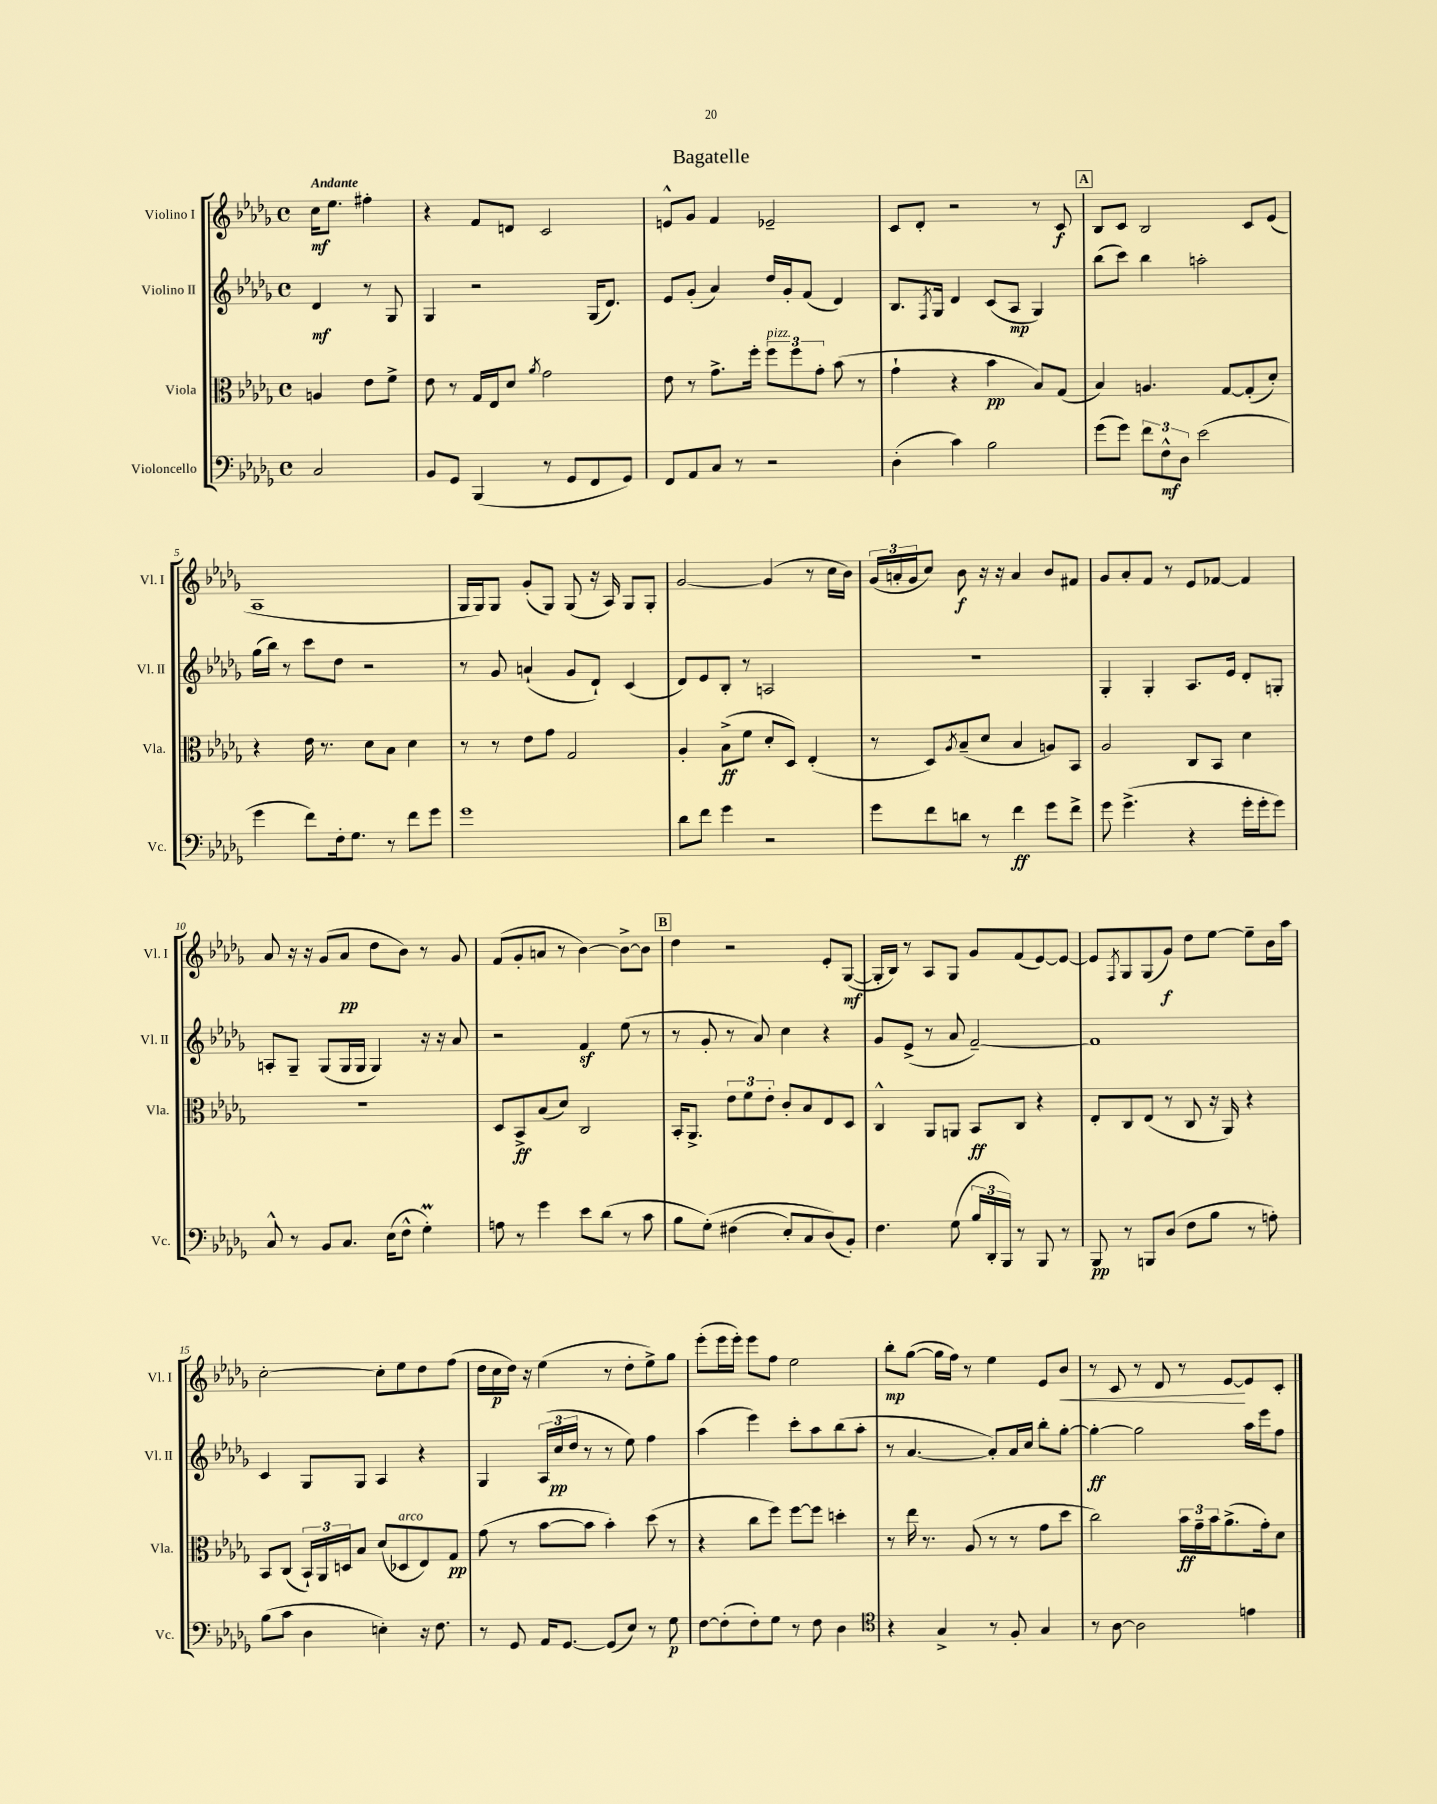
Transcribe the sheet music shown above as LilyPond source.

\header { title = "Bagatelle" }
<<
\new StaffGroup <<
\new Staff = "s0" \with { instrumentName = "Violino I" shortInstrumentName = "Vl. I" } {
    \clef treble \key des \major \defaultTimeSignature \time 4/4 \partial 2 \tempo "Andante"
    c''16\mf ees''8. fis''4-. |
    r4 f'8 d'8 c'2 |
    e'8-^ ges'8 f'4 ees'2-- |
    c'8 des'8-. r2 r8 c'8\f |
    \mark \markup { \box "A" } bes8 c'8 bes2 c'8 ees'8( |
    aes1 |
    ges16 ges16) ges8 ges'8-.( ges8) ges8( r16 aes16) ges8 ges8-. |
    ges'2~ ges'4( r8 c''16 bes'16) |
    \tuplet 3/2 { ges'16( a'16-. ges'16 } c''8) bes'8\f r16 r16 a'4 bes'8 fis'8 |
    ges'8 aes'8-. f'8 r8 ees'8 fes'8~ fes'4 |
    aes'8 r16 r16 ges'8( aes'8\pp des''8 bes'8) r8 ges'8 |
    f'8( ges'8-. a'8 r8 bes'4~) bes'8~-> bes'8 |
    \mark \markup { \box "B" } des''4 r2 ees'8-. ges8~\mf( |
    ges16-. bes16) r8 aes8 ges8 ges'8 f'8( ees'8~) ees'8~ |
    ees'8 \acciaccatura { f8 } ges8 ges8( ges'8\f) des''8 ees''8~ ees''8-- bes'16 aes''16 |
    c''2~-. c''8-. ees''8 des''8 f''8( |
    des''16 c''16\p des''16) r16 ees''4( r8 des''8-. ees''8->) ges''8 |
    ees'''8-.( ees'''16 ees'''16-.) ees'''8 f''8 ees''2 |
    bes''8-.\mp ges''8~( ges''16 f''16) r8 ees''4 ees'8 bes'8\< |
    r8 c'8 r8 des'8 r8 ees'8~\! ees'8 c'8-. \bar "|." |
}
\new Staff = "s1" \with { instrumentName = "Violino II" shortInstrumentName = "Vl. II" } {
    \clef treble \key des \major \defaultTimeSignature \time 4/4 \partial 2
    des'4\mf r8 ges8 |
    ges4 r2 ges16( des'8.) |
    ees'8 ges'8-.( aes'4) des''16 ges'16-. f'8( des'4) |
    bes8. \acciaccatura { f8 } ges16 des'4 c'8( aes8\mp ges4) |
    \mark \markup { \box "A" } bes''8( c'''8) bes''4 a''2-. |
    ges''16( bes''16) r8 c'''8 des''8 r2 |
    r8 ges'8 a'4-!( ges'8 des'8-!) c'4( |
    des'8) ees'8 bes8-. r8 a2 |
    R1 |
    ges4-. ges4-. aes8. ees'16 des'8-. g8-. |
    a8-. ges8-- ges8( ges16 ges16 ges4) r16 r16 aes'8 |
    r2 f'4\sf ees''8( r8 |
    \mark \markup { \box "B" } r8 ges'8-. r8 aes'8) c''4 r4 |
    ges'8 ees'8->( r8 aes'8 f'2~--) |
    f'1 |
    c'4 ges8 ges8 aes4 r4 |
    ges4 \tuplet 3/2 { aes16( c''16\pp des''16 } r8 r8 ees''8) f''4 |
    aes''4( ees'''4) c'''8-. aes''8 bes''8( aes''8-. |
    r8 aes'4.~ aes'8-.) aes'16 c''16 bes''8-. ges''8~-. |
    ges''4~-.\ff ges''2 aes''16 ees'''16 f''8 \bar "|." |
}
\new Staff = "s2" \with { instrumentName = "Viola" shortInstrumentName = "Vla." } {
    \clef alto \key des \major \defaultTimeSignature \time 4/4 \partial 2
    a4 ees'8 f'8-> |
    ees'8 r8 ges16 ees16 des'8 \acciaccatura { aes'8 } ges'2 |
    ees'8 r8 ges'8.-> f''16-. \tuplet 3/2 { f''8^\markup { \italic "pizz." } f''8 ges'8-. } bes'8( r8 |
    ges'4-! r4 bes'4\pp bes8) ges8( |
    \mark \markup { \box "A" } bes4) a4. ges8~ ges8-.( des'8-.) |
    r4 ees'16 r8. des'8 bes8 des'4 |
    r8 r8 ees'8 ges'8 ges2 |
    aes4-. bes8->\ff( f'8 des'8-. des8) ees4-.( |
    r8 des8) \acciaccatura { aes8 } bes8--( des'8 bes4 a8) bes,8 |
    aes2 c8 bes,8 des'4 |
    R1 |
    des8 bes,8->\ff bes8( des'8) c2 |
    \mark \markup { \box "B" } bes,16-. aes,8.-> \tuplet 3/2 { ees'8 f'8 ees'8-. } c'8-. bes8 ees8 des8 |
    c4-^ aes,8 a,8 bes,8\ff c8 r4 |
    ees8-. c8 ees8( r8 c8 r16 aes,16) r4 |
    bes,8 c8( \tuplet 3/2 { bes,16-!) aes,16 d16 } bes8 des'8( des8^\markup { \italic "arco" } ees8) ges8\pp |
    ges'8( r8 bes'8~ bes'8 bes'4-.) des''8( r8 |
    r4 c''8 f''8) f''8~ f''8 d''4-. |
    r8 ees''16 r8. aes8( r8 r8 ges'8 des''8 |
    c''2) \tuplet 3/2 { bes'16\ff ges'16-- bes'16 } aes'8.->( ges'16-.) des'8 \bar "|." |
}
\new Staff = "s3" \with { instrumentName = "Violoncello" shortInstrumentName = "Vc." } {
    \clef bass \key des \major \defaultTimeSignature \time 4/4 \partial 2
    c2 |
    bes,8 ges,8 bes,,4( r8 ges,8 f,8 ges,8) |
    f,8 aes,8 c8 r8 r2 |
    des4-.( c'4) bes2 |
    \mark \markup { \box "A" } ges'8( ges'8) \tuplet 3/2 { f'8 f8-^\mf des8 } ees'2( |
    ges'4 f'8) f16-. ges8. r8 f'8 ges'8 |
    ges'1 |
    des'8 f'8 ges'4 r2 |
    ges'8 f'8 d'8 r8 f'4\ff ges'8 f'8-> |
    ges'8 ges'4.->( r4 ges'16-. ges'16-. ges'8) |
    c8-^ r8 bes,8 c8. ees16( f8-^ ges4-.\prall) |
    a8 r8 ges'4 ees'8 des'8( r8 c'8 |
    \mark \markup { \box "B" } bes8 ges8-.)\( fis4( ees8-.) c8 des8(\) bes,8-.) |
    f4. ges8( \tuplet 3/2 { bes16 des,16-. bes,,16) } r8 bes,,8 r8 |
    bes,,8\pp r8 b,,8 des8( f8 bes8 r8 a8-.) |
    bes8( c'8 des4 e4-.) r16 f8. |
    r8 ges,8 aes,16 ges,8.~ ges,8( ees8) r8 ges8\p |
    f8~ f8-.( f8-.) ges8 r8 f8 des4 |
    \clef tenor r4 ges4-> r8 f8-. ges4 |
    r8 aes8~ aes2 e'4 \bar "|." |
}
>>
>>
